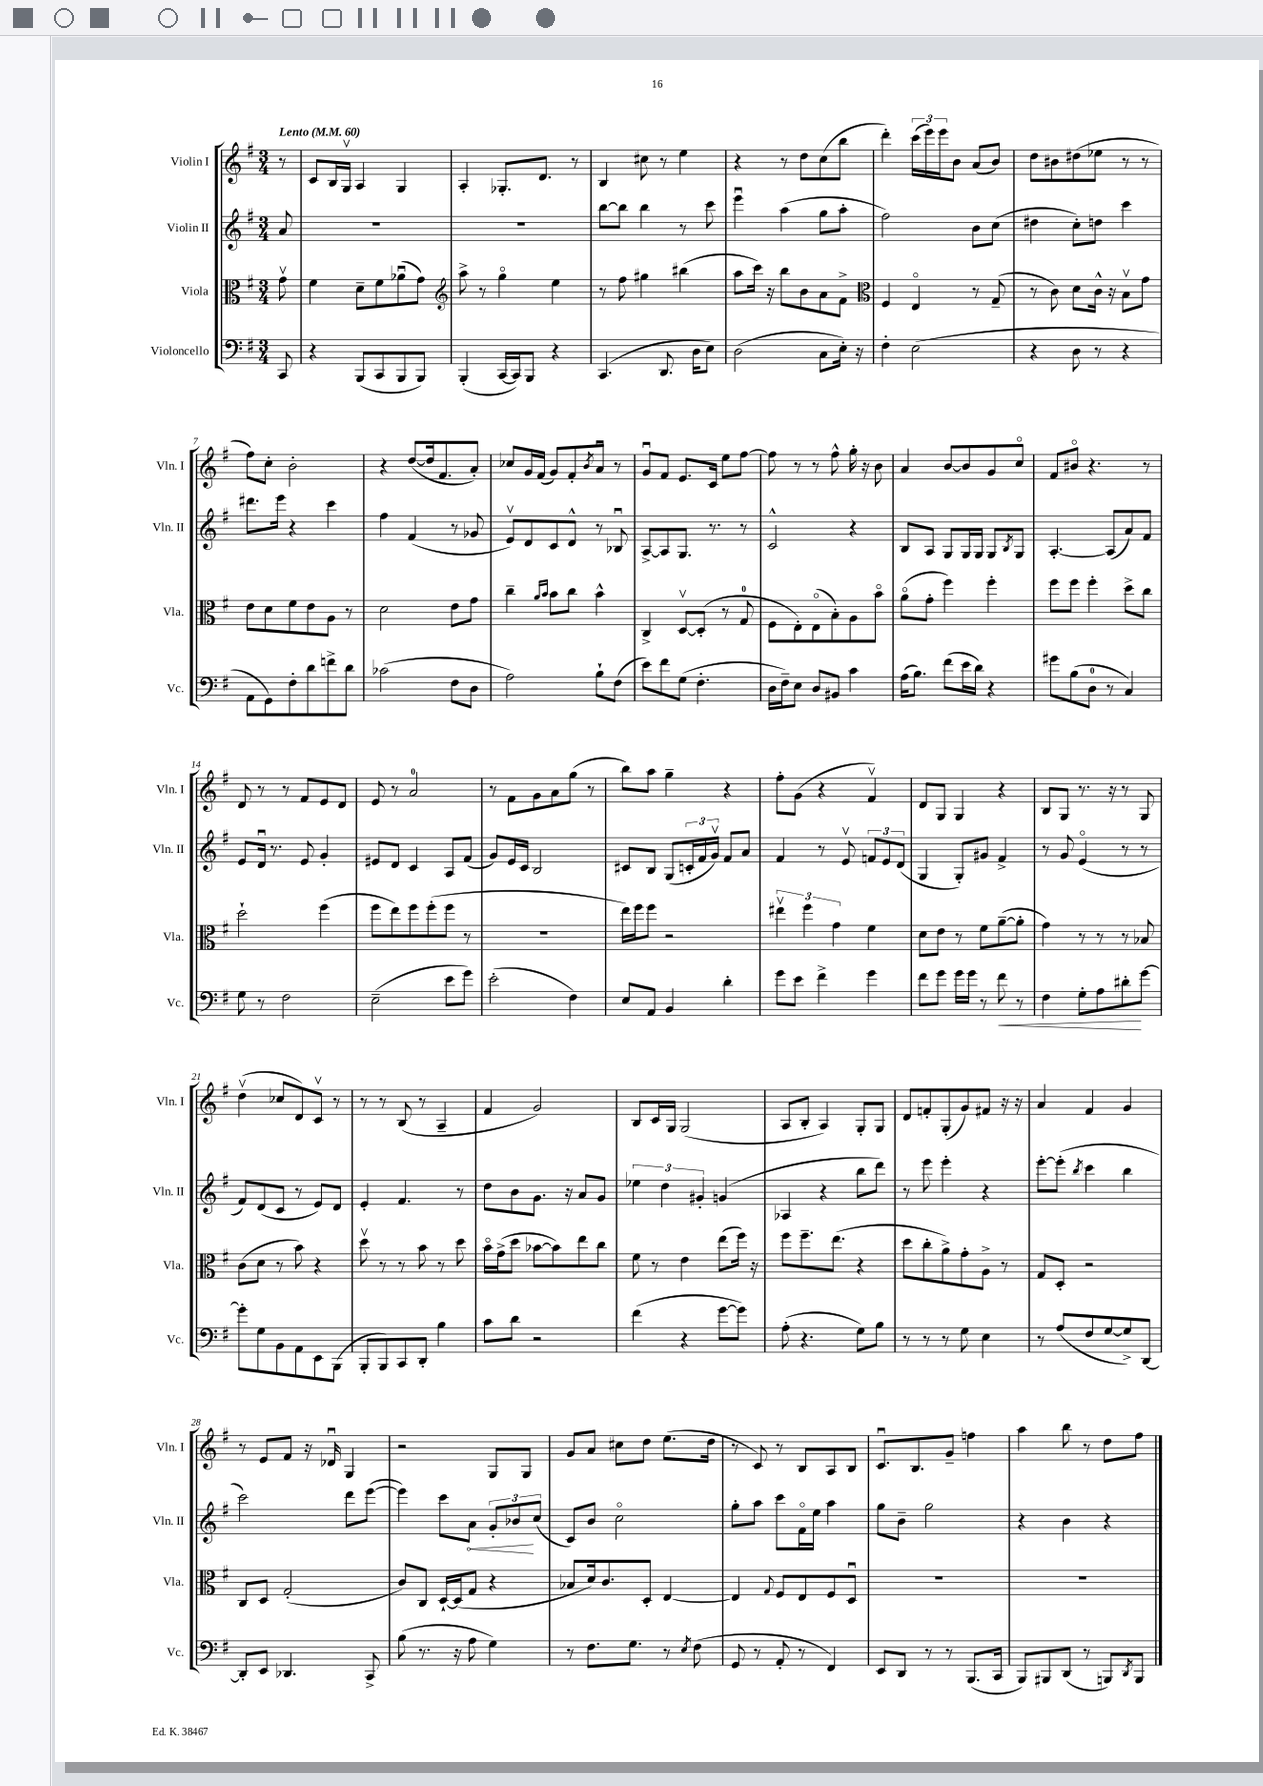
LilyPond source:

<<
\new StaffGroup <<
\new Staff = "s0" \with { instrumentName = "Violin I" shortInstrumentName = "Vln. I" } {
    \clef treble \key g \major \numericTimeSignature \time 3/4 \partial 8 \tempo "Lento" 4 = 60
    r8 |
    c'8 b16 g16\upbow a4 g4 |
    a4-. ges8.-. d'8. r8 |
    b4 cis''8 r8 e''4 |
    r4 r8 d''8 c''8( b''8 |
    d'''4-.) \tuplet 3/2 { c'''16( e'''16) e'''16 } b'8 a'8( b'8) |
    d''8 bis'8 dis''8( ees''8 r8 r8 |
    fis''8) c''8-. b'2-. |
    r4 d''8~( d''16 fis'8. a'8-.) |
    ces''8 g'16 fis'16( g'8) fis'8-. \acciaccatura { b'8 } a'8\downbow r8 |
    g'8\downbow fis'8 e'8. c'16 e''8 fis''8~ |
    fis''8 r8 r8 fis''8-^ g''16-. r16 b'8 |
    a'4 b'8~ b'8 g'8 c''8\flageolet |
    fis'8 bis'8\flageolet r4. r8 |
    d'8 r8 r8 fis'8 e'8 d'8 |
    e'8 r8 a'2-0 |
    r8 fis'8 g'8 a'8 g''8( r8 |
    b''8) a''8 g''4-- r4 |
    fis''8-. g'8( r4 fis'4\upbow) |
    d'8 g8 g4 r4 |
    b8 g8 r8. r16 r8 g8 |
    d''4\upbow( ces''8 d'8) c'8\upbow r8 |
    r8 r8 b8( r8 a4-- |
    fis'4 g'2) |
    b8 c'16 g16 g2( |
    a8 b8-. a4) g8-. g8 |
    d'8 f'8-. g8-.( g'8) fis'8 r16 r16 |
    a'4 fis'4 g'4 |
    r8 e'8 fis'8 r16 des'16\downbow g4 |
    r2 g8 g8 |
    g'8 a'8 cis''8 d''8 e''8.( d''16 |
    r8 c'8) r8 b8 a8 b8 |
    c'8.\downbow b8. g'8-- f''4 |
    a''4 b''8 r8 d''8 fis''8 \bar "|." |
}
\new Staff = "s1" \with { instrumentName = "Violin II" shortInstrumentName = "Vln. II" } {
    \clef treble \key g \major \numericTimeSignature \time 3/4 \partial 8
    a'8 |
    R2. |
    R2. |
    b''8~ b''8 b''4 r8 c'''8 |
    e'''4\downbow a''4( g''8 a''8-. |
    fis''2) b'8 c''8( |
    dis''4 c''8-.) d''8 c'''4 |
    dis'''8. e'''16 r4 c'''4 |
    fis''4 fis'4( r8 ges'8 |
    e'8\upbow) d'8 c'8 d'8-^ r8 bes8\downbow |
    a8~-> a8 g8. r8. r8 |
    c'2-^ r4 |
    b8 a8 g8 g16 g16 g8 \acciaccatura { b8 } g8 |
    a4.~-. a8( a'8) fis'8 |
    e'8 d'16\downbow r8. e'8 g'4-. |
    eis'8 d'8 c'4 a8 fis'8( |
    g'8) e'16 c'16 b2 |
    cis'8 b8 g8( \tuplet 3/2 { c'16-. fis'16 g'16\upbow) } fis'8 a'8 |
    fis'4 r8 e'8\upbow \tuplet 3/2 { f'8 e'8 d'8( } |
    g4 g8-.) gis'8 fis'4-> |
    r8 g'8 e'4\flageolet( r8 r8 |
    fis'8) d'8( c'8 r8 e'8) d'8 |
    e'4-. fis'4. r8 |
    d''8 b'8 g'8. r16 a'8 g'8 |
    \tuplet 3/2 { ees''4 d''4 gis'4-. } g'4( |
    aes4 r4 b''8 d'''8) |
    r8 e'''8 e'''4-. r4 |
    e'''8~-. e'''8-.( \acciaccatura { b''8 } c'''4 b''4 |
    c'''2) d'''8 e'''8~( |
    e'''4) c'''8 \once \override Hairpin.circled-tip = ##t a'8\< \tuplet 3/2 { g'8-. bes'8\! c''8( } |
    c'8) b'8 c''2\flageolet |
    g''8-. a''8 c'''8 fis'16\flageolet e''16 a''4 |
    g''8 b'8-- g''2 |
    r4 b'4 r4 \bar "|." |
}
\new Staff = "s2" \with { instrumentName = "Viola" shortInstrumentName = "Vla." } {
    \clef alto \key g \major \numericTimeSignature \time 3/4 \partial 8
    g'8\upbow |
    fis'4 d'8-- fis'8 aes'8\downbow( g'8) |
    \clef treble a''8-> r8 g''4\flageolet e''4 |
    r8 fis''8 gis''4 bis''4( |
    a''8 c'''16) r16 b''8 b'8 a'8 fis'8-> |
    \clef alto fis4 e4\flageolet r8 g8--( |
    r8 c'8) d'8 c'16-^ r16 b8\upbow g'8 |
    e'8 d'8 fis'8 e'8 a8 r8 |
    d'2 e'8 g'8 |
    c''4-- \grace { a'16 b'16 } b'8 c''8 b'4-^ |
    c4-> d8~\upbow d8-.( r8 g8-0 |
    fis8 e8-.) e8\flageolet( b8-.) a8 b'8\flageolet |
    a'8\flageolet( g'8-. fis''4) fis''4-. |
    fis''8 fis''8 fis''4-. d''8-> c''8 |
    d''2-! fis''4( |
    fis''8 e''8) fis''8 fis''8-.( fis''8 r8 |
    R2. |
    e''16) fis''16 fis''8 r2 |
    \tuplet 3/2 { eis''4\upbow fis''4 g'4 } fis'4 |
    d'8 e'8 r8 fis'8 a'8~--( a'8-. |
    g'4) r8 r8 r8 bes8 |
    c'8( d'8 r8 b'8) r4 |
    d''8\upbow r8 r8 b'8 r8 d''8 |
    b'16\flageolet g'16->( d''8 bes'8~ bes'8) e''8 c''8 |
    fis'8 r8 e'4 e''8( fis''16) r16 |
    fis''8 fis''8.-- e''8.( r4 |
    d''8 c''8-. a'8->) g'8-. a8-> r8 |
    g8 d8-. r2 |
    c8 d8 g2-.( |
    c'8) c8 d16~-! d16( g8 r4 |
    bes8 d'16) c'8. d8-. e4~ |
    e4 \appoggiatura { g8 } fis8 e8 fis8 d8\downbow |
    R2. |
    R2. \bar "|." |
}
\new Staff = "s3" \with { instrumentName = "Violoncello" shortInstrumentName = "Vc." } {
    \clef bass \key g \major \numericTimeSignature \time 3/4 \partial 8
    c,8 |
    r4 b,,8( c,8 b,,8 b,,8) |
    b,,4-.( c,16~ c,16) b,,8 r4 |
    c,4.( d,8. d16 e8) |
    d2( c8 e16-.) r16 |
    fis4-. e2( |
    r4 d8 r8 r4 |
    a,8 g,8) fis8-. d'8 f'8-> d'8 |
    ces'2( fis8 d8 |
    a2) b8-! fis8( |
    e'8) fis'8 g8( fis4.-. |
    d16 fis16--) e8 d8 bis,8 c'4 |
    a16( b8.) fis'8( e'16 d'16) r4 |
    gis'8 b8( d8-0 r8 c4) |
    g8 r8 fis2 |
    e2--( e'8 g'8) |
    e'2-.( fis4) |
    e8 a,8 b,4 d'4-. |
    g'8 e'8 fis'4-> g'4 |
    fis'8 g'8 g'16 g'16 r8 fis'8\< r8 |
    fis4 g8-. a8 dis'8-.\! g'8~ |
    g'8-. g8 b,8 a,8 e,8 b,,8( |
    b,,8-. b,,8) c,8 d,8-. b4 |
    c'8 d'8 r2 |
    fis'4( r4 g'8~ g'8) |
    a8-.( r4. g8) b8 |
    r8 r8 r8 g8 e4 |
    r8 a8( fis8 g8~ g8->) d,8~ |
    d,8-. e,8 des,4. c,8-> |
    b8( r8. r16 a8 g4) |
    r8 fis8. g8. r8 \acciaccatura { e8 } fis8( |
    g,8 r8 a,8-. r8 fis,4) |
    e,8 d,8 r8 r8 b,,8.( c,16 |
    b,,8) bis,,8 d,8( r8 b,,8) \acciaccatura { d,8 } b,,8 \bar "|." |
}
>>
>>
